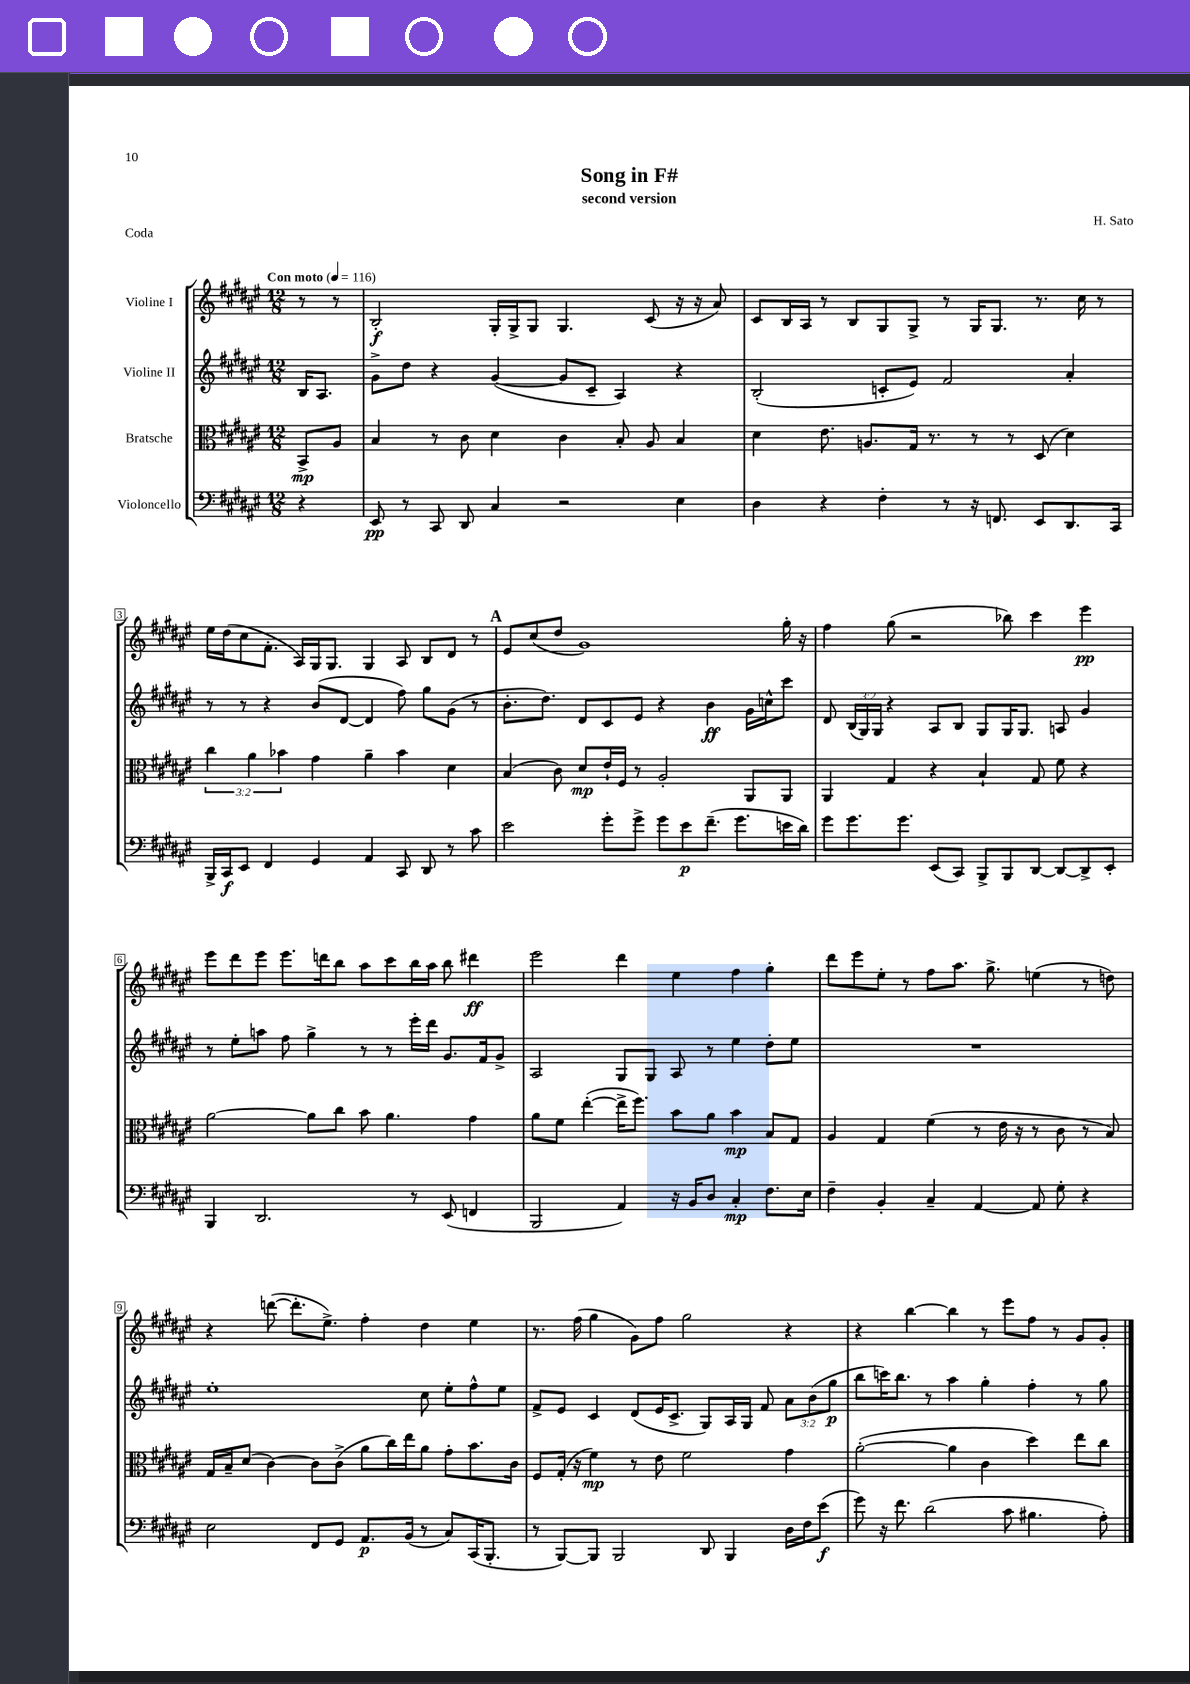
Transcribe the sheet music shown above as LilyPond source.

\header { title = "Song in F#" composer = "H. Sato" subtitle = "second version" piece = "Coda" }
<<
\new StaffGroup <<
\new Staff = "s0" \with { instrumentName = "Violine I" } {
    \clef treble \key fis \major \numericTimeSignature \time 12/8 \partial 4 \tempo "Con moto" 4 = 116
    \autoBeamOff r8 r8 |
    b2-.\f gis16[-. gis16-> gis8] gis4. cis'8( r16 r16 ais'8) |
    cis'8[ b16 ais16] r8 b8[ gis8 gis8]-> r8 gis16[ gis8.] r8. cis''16 r8 |
    eis''16[ dis''16( cis''8 fis'8.]-. ais16[) gis16 gis8.] gis4 ais8 b8[ dis'8] r8 |
    \mark \markup { \bold "A" } eis'8[ cis''8( dis''8] gis'1) gis''16-. r16 |
    fis''4 gis''8( r2 bes''8) cis'''4 eis'''4\pp |
    eis'''8[ dis'''8 eis'''8] eis'''8.[ d'''16 b''8] ais''8[ cis'''8 b''16 ais''16] b''8 dis'''4\ff |
    eis'''2 dis'''4 eis''4 fis''4 gis''4-. |
    dis'''8[ eis'''8 eis''8]-. r8 fis''8[ ais''8.] gis''8.-> e''4( r8 d''8) |
    r4 d'''8~( d'''8.[-. eis''8.]->) fis''4-. dis''4 eis''4 |
    r8. fis''16( gis''4 gis'8[) fis''8] gis''2 r4 |
    r4 b''4~ b''4 r8 eis'''8[ fis''8] r8 gis'8[ gis'8]-. \bar "|." |
}
\new Staff = "s1" \with { instrumentName = "Violine II" } {
    \clef treble \key fis \major \numericTimeSignature \time 12/8 \override Staff.TupletNumber.text = #tuplet-number::calc-fraction-text \partial 4
    \autoBeamOff b16[ ais8.] |
    gis'8[-> dis''8] r4 gis'4~( gis'8[ cis'8]-- ais4) r4 |
    b2-.( c'8[-. eis'8]) fis'2 ais'4-. |
    r8 r8 r4 b'8[( dis'8]~ dis'4 fis''8) gis''8[ gis'8]( r8 |
    \mark \markup { \bold "A" } b'8.[-. dis''8.]) dis'8[ cis'8 eis'8] r4 b'4\ff gis'16[ c''16-^ cis'''8] |
    dis'8 \tuplet 3/2 { b16[( gis16) gis16] } r4 ais8[ b8] gis8[ gis16 gis8.] a8 gis'4 |
    r8 eis''8[-. a''8] fis''8 gis''4-> r8 r8 eis'''16[-. dis'''16] gis'8.[ fis'16 gis'8]-> |
    ais2 gis8[ gis8] ais8 r8 eis''4 dis''8[-. eis''8] |
    R1. |
    eis''1-. cis''8 eis''8[-. fis''8-^ eis''8] |
    fis'8[-> eis'8] cis'4 dis'8[( eis'16 cis'8.]-> gis8[) ais16 gis16] fis'8 \tuplet 3/2 { ais'8[ b'8( gis''8]\p } |
    b''8[ c'''16) b''8.] r8 ais''4 gis''4-. fis''4-. r8 gis''8 \bar "|." |
}
\new Staff = "s2" \with { instrumentName = "Bratsche" } {
    \clef alto \key fis \major \numericTimeSignature \time 12/8 \override Staff.TupletNumber.text = #tuplet-number::calc-fraction-text \partial 4
    \autoBeamOff b,8[->\mp ais8] |
    b4 r8 cis'8 dis'4 cis'4 b8-. ais8 b4 |
    dis'4 eis'8. a8.[ gis16] r8. r8 r8 dis8( dis'4) |
    \tuplet 3/2 { cis''4 ais'4 bes'4 } gis'4 ais'4-- bes'4 dis'4 |
    \mark \markup { \bold "A" } b4( cis'8) dis'8[\mp eis'16-! fis16] r8 ais2-. ais,8[ ais,8] |
    ais,4 gis4 r4 b4-! gis8 fis'8 r4 |
    ais'2~ ais'8[ cis''8] b'8 ais'4. gis'4 |
    ais'8[ fis'8] eis''4~-.( eis''16[-> fis''8.]) b'8[ ais'8] b'4\mp b8[ gis8] |
    ais4 gis4 fis'4( r8 eis'16 r16 r8 cis'8 r8 b8) |
    gis16[ b16-- dis'8]( cis'4~) cis'8[ cis'8]->( ais'8[ cis''16) eis''16 ais'8] gis'8[-. b'8. cis'16] |
    fis8[ gis16]-.( r16 fis'4\mp) r8 eis'8 fis'2 gis'4 |
    ais'2~-.( ais'4 cis'4 dis''4) eis''8[ cis''8] \bar "|." |
}
\new Staff = "s3" \with { instrumentName = "Violoncello" } {
    \clef bass \key fis \major \numericTimeSignature \time 12/8 \partial 4
    \autoBeamOff r4 |
    eis,8\pp r8 cis,8 dis,8 cis4 r2 eis4 |
    dis4 r4 fis4-. r8 r16 f,8. eis,8[ dis,8. cis,16] |
    b,,16[-> cis,16\f eis,8] fis,4 gis,4 ais,4 cis,8 dis,8 r8 cis'8 |
    \mark \markup { \bold "A" } eis'2 gis'8[-. gis'8]-> gis'8[ eis'8\p fis'8.]--( gis'8.[ e'16 dis'16]) |
    gis'8[ gis'8. gis'8.] eis,8[( cis,8]) b,,8[-> b,,8 dis,8]~ dis,8[~ dis,8-> eis,8]-. |
    b,,4 dis,2. r8 eis,8( f,4 |
    b,,2 ais,4) r16 b,16[ dis8] cis4-.\mp fis8.[ eis16] |
    fis4-- b,4-. cis4-- ais,4~ ais,8 gis8-. r4 |
    eis2 fis,8[ gis,8] ais,8.[\p b,16]( r8 cis8[) cis,16( b,,8.]-. |
    r8 b,,8[~) b,,8] b,,2 dis,8 b,,4 dis16[ fis16 eis'8]\f( |
    gis'8) r16 fis'8. dis'2( cis'8 bis4. ais8-.) \bar "|." |
}
>>
>>
\layout { \context { \Score \override BarNumber.stencil = #(make-stencil-boxer 0.1 0.3 ly:text-interface::print) } }
